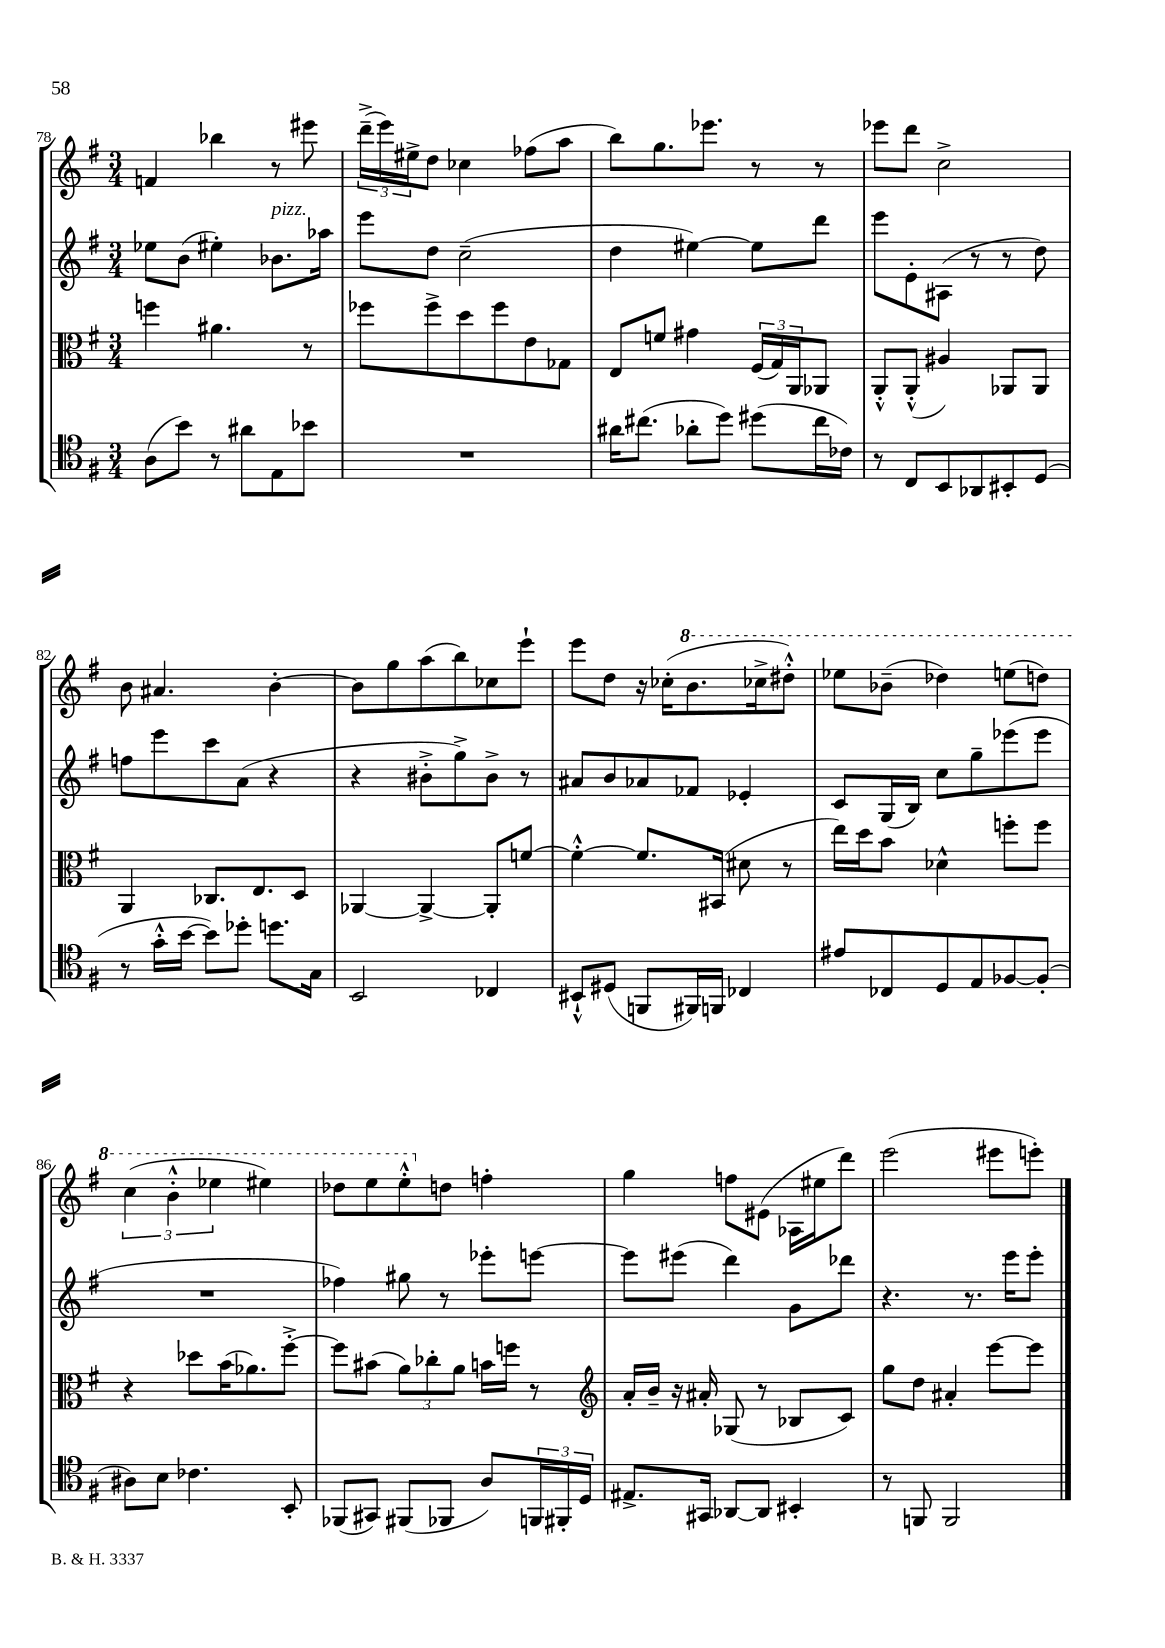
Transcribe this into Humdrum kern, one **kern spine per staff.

**kern	**kern	**kern	**kern
*staff4	*staff3	*staff2	*staff1
*clefC4	*clefC3	*clefG2	*clefG2
*k[f#]	*k[f#]	*k[f#]	*k[f#]
*M3/4	*M3/4	*M3/4	*M3/4
(8A	4ff	8ee-	4f
8b)	.	(8b	.
8r	4.a#	4ee#')	4bb-
8a#	.	.	.
8E	.	8.b-	8r
8b-	8r	.	8eee#
.	.	16aa-	.
=	=	=	=
2.r	8ff-	8eee	(24ddd~^
.	.	.	24eee)
.	.	.	24ee#^
.	8ff-^	8dd	8dd
.	8dd	(2cc~	4cc-
.	8ff-	.	.
.	8e	.	(8ff-
.	8G-	.	8aa
=	=	=	=
16a#	8E	4dd	8bb)
(8.cc#	.	.	.
.	8f	.	8.gg
8a-'	4g#	[4ee#)	.
.	.	.	8.eee-
8dd)	.	.	.
(8dd#	(24F#	8ee#]	8r
.	24G)	.	.
.	24AA	.	.
16cc#	8AA-	8ddd	8r
16c-)	.	.	.
=	=	=	=
8r	8AA'^^	8eee	8eee-
8C	(8AA'^^	8e'	8ddd
8BB	4A#)	(8A#	2cc^
8AA-	.	8r	.
8BB#'	8AA-	8r	.
(8D	8AA-	8dd)	.
=	=	=	=
8r	4AA	8ff	8b
16g'^^	.	8eee	4.a#
[16b	.	.	.
8b])	8.C-	8ccc	.
8dd-'	.	(8a	.
.	8.E	.	.
8.dd	.	4r	[4b'
.	8D	.	.
16G	.	.	.
=	=	=	=
2BB	[4AA-	4r	8b]
.	.	.	8gg
.	4AA-^_	8b#'^	(8aa
.	.	8gg^)	8bb)
4C-	8AA-']	8b#^	8cc-
.	[8f	8r	8eee`
=	=	=	=
8BB#`^^	4f'^^_	8a#	8eee
(8D#	.	8b	8dd
8FF	8.f]	8a-	16r
.	.	.	(16cc-'
16FF#)	.	8f-	8.bb
16FF	(16BB#	.	.
4C-	8d#	4e-'	.
.	.	.	16ccc-^
.	8r	.	8ddd#'^^)
=	=	=	=
8e#	16ee)	8c	8eee-
.	16dd	.	.
8C-	8b	(16G	(8bb-~
.	.	16B)	.
8D	4d-^^	8cc	4ddd-)
8E	.	8gg~	.
[8F-	8ff'	(8eee-	(8eee
(8F-']	8ff	8eee-	8ddd)
=	=	=	=
8A#)	4r	2.r	(6ccc
8B	.	.	.
.	.	.	6bb'^^
4.c-	8dd-	.	.
.	.	.	6eee-
.	(16b	.	.
.	8.a-)	.	.
.	.	.	4eee#)
8BB'	[8ff#'^	.	.
=	=	=	=
(8FF-	8ff#]	4ff-)	8ddd-
8GG#)	(8b#	.	8eee
(8FF#	12a)	8gg#	8eee'^^
.	12cc-'	.	.
8FF-	.	8r	8dd
.	12a	.	.
8A)	16b	8eee-'	4ff'
.	16ff	.	.
24FF	8r	[8eee	.
24FF#'	.	.	.
24D	.	.	.
=	=	=	=
*	*clefG2	*	*
8.E#^	16a'	8eee]	4gg
.	16b~	.	.
.	16r	(8eee#	.
16GG#	16a#'	.	.
[8AA-	(8G-	4ddd)	8ff
8AA-]	8r	.	(8e#
4BB#'	8B-	8g	16A-
.	.	.	16ee#
.	8c)	8ddd-	8ddd)
=	=	=	=
8r	8gg	4.r	(2eee
8FF	8dd	.	.
2FF	4a#'	.	.
.	.	8.r	.
.	[8eee	.	8eee#
.	.	16eee	.
.	8eee]	8eee'	8eee')
==	==	==	==
*-	*-	*-	*-
